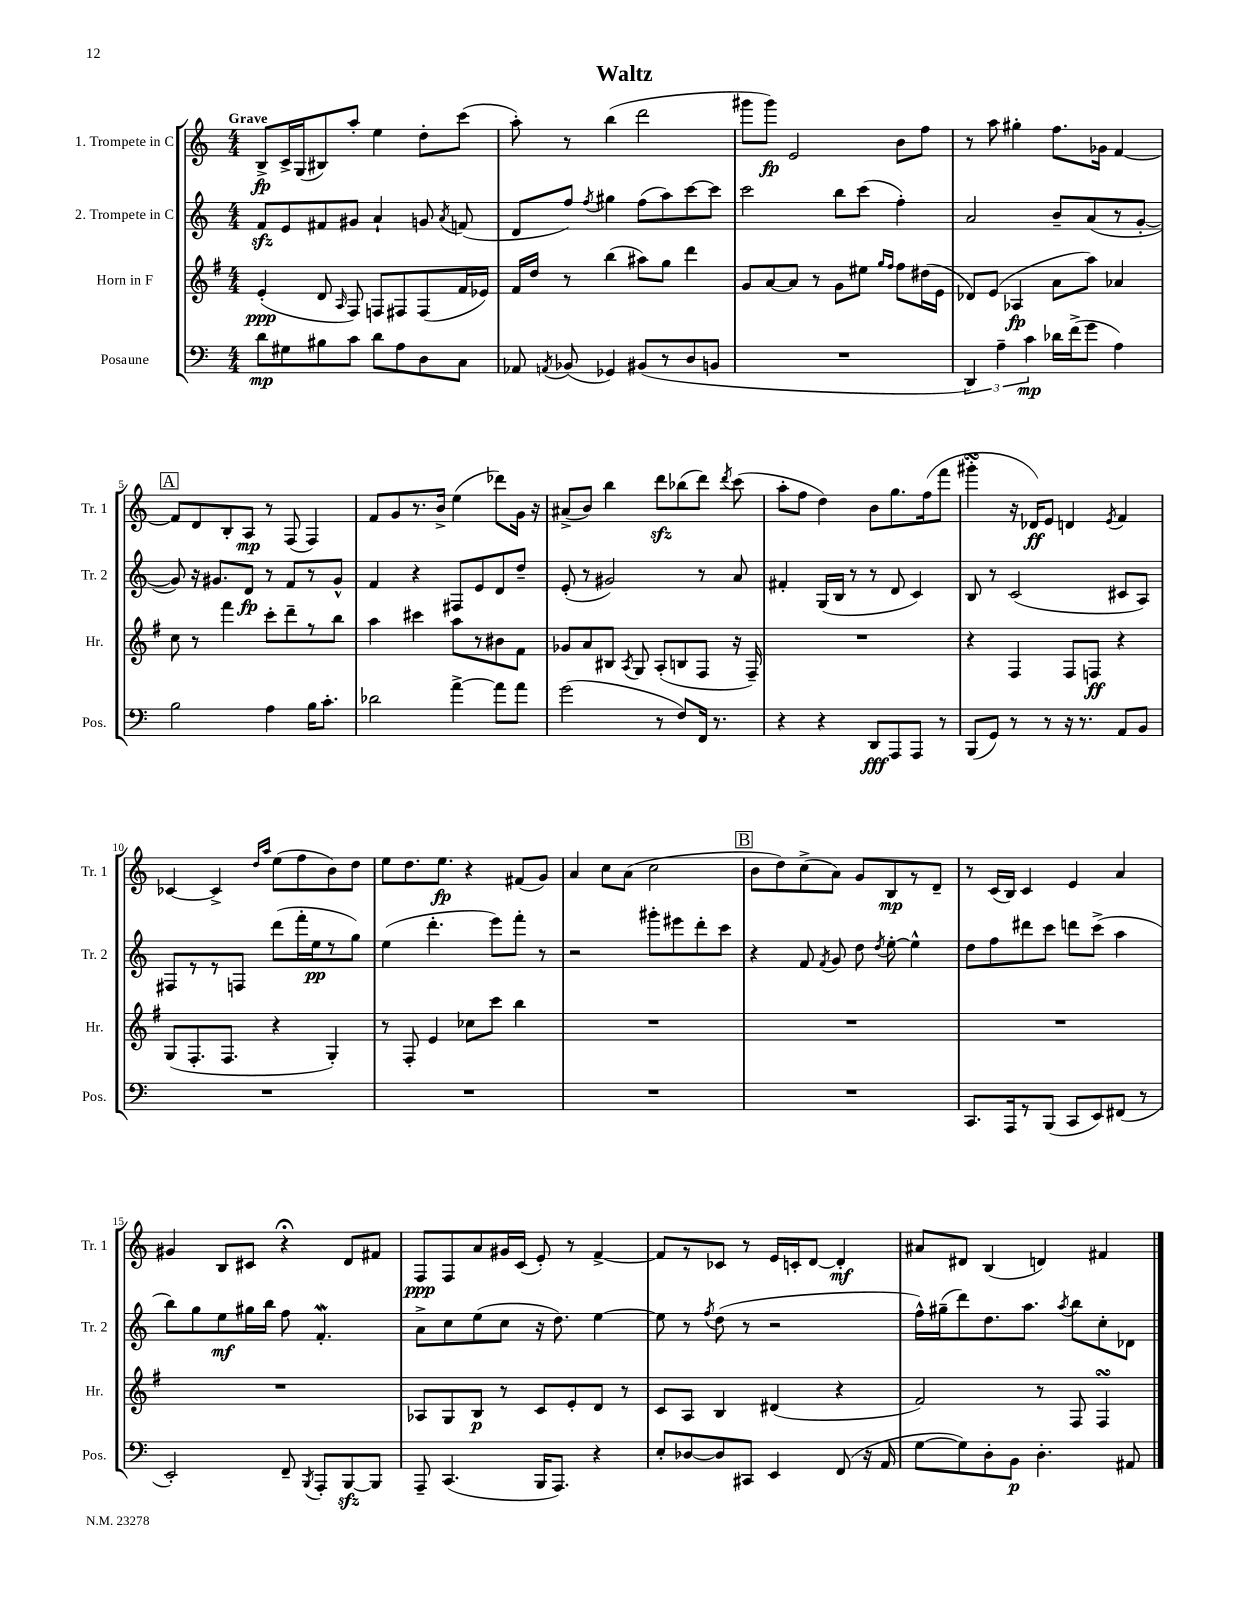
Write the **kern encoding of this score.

**kern	**kern	**kern	**kern
*staff4	*staff3	*staff2	*staff1
*clefF4	*clefG2	*clefG2	*clefG2
*k[]	*k[f#]	*k[]	*k[]
*M4/4	*M4/4	*M4/4	*M4/4
8d\L	(4e'/	8f/L	8B^/L
8G#\	.	8e/	16c^/L
.	.	.	(16G/J
8B#\	8d/	8f#/	8B#/)
.	16qqA/	.	.
8c\J	8F#/)	8g#/J	8aa'/J
8d\L	8F/L	4a`/	4ee\
8A\	8F#/	.	.
8D\	(8F#/	8g/	8dd'\L
.	.	8qa/	.
8C\J	16f#/L	(8f/	(8ccc\J
.	16e-/JJ)	.	.
=	=	=	=
8AA-/	16f#/LL	8d/L	8aa'\)
.	16dd/JJ	.	.
8qAA/	.	.	.
(8BB-/	8r	8ff/J)	8r
.	.	8qff/	.
4GG-/)	(4bb\	4gg#\	(4bb\
(8BB#/L	8aa#\L)	(8ff\L	2ddd\
8r	8gg\J	8aa\)	.
8D/	4ddd\	[8ccc\	.
8BB/J	.	8ccc\]J	.
=	=	=	=
1r	8g/L	2ccc\	8ggg#\L
.	[8a/	.	8ggg#\J)
.	8a/]J	.	2e/
.	8r	.	.
.	8g\L	8bb\L	.
.	8ee#\J	(8ccc\J	.
.	16qqgg/LL	.	.
.	16qqff#/JJ	.	.
.	8ff#\L	4ff'\)	8b\L
.	(16dd#\L	.	8ff\J
.	16e\JJ	.	.
=	=	=	=
6DD/)	8d-/L)	2a/	8r
.	(8e/J	.	8aa\
6A~\	.	.	.
.	4A-/	.	4gg#'\
6c\	.	.	.
16d-\LL	8a\L	8b~/L	8.ff\L
(16f^\J	.	.	.
8g\J	8aa\J)	(8a/	.
.	.	.	16g-\Jk
4A\)	4a-/	8r	[4f/
.	.	[8g'/J	.
=	=	=	=
2B\	8cc\	8g/])	8f/]L
.	8r	16r	8d/
.	.	8.g#/L	.
.	4fff#\	.	8B'/
.	.	8d/J	8A/J
4A\	8ccc'\L	8r	8r
.	8ddd~\	8f/L	(8F/
16B\LK	8r	8r	4F/)
8.c'\J	.	.	.
.	8bb\J	8g#^^/J	.
=	=	=	=
2d-\	4aa\	4f/	8f/L
.	.	.	8g/
.	4ccc#\	4r	8.r
.	.	.	16b^/Jk
[4a^\	8aa\L	8F#/L	(4ee\
.	8r	8e/	.
8a\]L	8b#\	8d/	8ddd-\L)
8a\J	8f#\J	8dd~/J	16g\Jk
.	.	.	16r
=	=	=	=
(2g\	8g-/L	(8e'/	(8a#^/L
.	8a/	8r	8b/J)
.	8B#/J	2g#/)	4bb\
.	8qA/	.	.
.	8G/	.	.
8r	(8A'/L	.	8ddd\L
8F/L)	8B/	.	(8bb-\
16FF/Jk	8F#/J	8r	8ddd\J)
8.r	.	.	.
.	.	.	8qddd/
.	16r	8a/	(8ccc\
.	16F#~/)	.	.
=	=	=	=
4r	1r	4f#'/	8aa'\L
.	.	.	8ff\J
4r	.	(16G/LL	4dd\)
.	.	16B/JJ	.
.	.	8r	.
8DD/L	.	8r	8b\L
8AAA/	.	8d/	8.gg\
8AAA/J	.	4c/)	.
.	.	.	(16ff\k
8r	.	.	8fff\J
=	=	=	=
(8BBB/L	4r	8B/	4ggg#'\
8GG/J)	.	8r	.
8r	4F#/	(2c/	16r
.	.	.	16d-/LK)
8r	.	.	8e/J
16r	8F#/L	.	4d/
8.r	.	.	.
.	8F/J	.	.
.	.	.	8qe/
8AA/L	4r	8c#/L	4f/
8BB/J	.	8A/J)	.
=	=	=	=
1r	(8G/L	8F#/L	[4c-/
.	8.F#'/	8r	.
.	.	8r	4c-^/]
.	8.F#/J	.	.
.	.	8F/J	.
.	.	.	16qqdd/LL
.	.	.	16qqaa/JJ
.	4r	(8ddd\L	(8ee\L
.	.	16fff'\L	8ff\
.	.	16ee\J	.
.	4G'/)	8r	8b\)
.	.	8gg\J)	8dd\J
=	=	=	=
1r	8r	(4ee\	8ee\L
.	8F#'/	.	8.dd\
.	4e/	4.ddd'\	.
.	.	.	8.ee\J
.	8cc-\L	.	4r
.	8ccc\J	8eee\L)	.
.	4bb\	8fff'\J	(8f#/L
.	.	8r	8g/J)
=	=	=	=
1r	1r	2r	4a/
.	.	.	8cc\L
.	.	.	(8a\J
.	.	8ggg#'\L	2cc\
.	.	8eee#\	.
.	.	8ddd'\	.
.	.	8ccc\J	.
=	=	=	=
1r	1r	4r	8b\L
.	.	.	8dd\)
.	.	8f/	(8cc^\
.	.	8qf/	.
.	.	8g/	8a\J)
.	.	8dd\	8g/L
.	.	8qdd/	.
.	.	[8ee'\	8B/
.	.	4ee^^\]	8r
.	.	.	8d~/J
=	=	=	=
8.CC/L	1r	8dd\L	8r
.	.	8ff\	(16c/LL
16AAA/k	.	.	16B/JJ)
8r	.	8ddd#\	4c/
(8BBB/J	.	8ccc\J	.
8CC/L	.	8ddd\L	4e/
8EE/)	.	(8ccc^\J	.
(8FF#/J	.	4aa\	4a/
8r	.	.	.
=	=	=	=
2EE'/)	1r	8bb\L)	4g#/
.	.	8gg\	.
.	.	8ee\	8B/L
.	.	16gg#\L	8c#/J
.	.	16bb\JJ	.
8FF~/	.	8ff\	4r;
8qBBB/	.	.	.
8AAA'/L	.	4.f'/	.
[8BBB/	.	.	8d/L
8BBB/]J	.	.	8f#/J
=	=	=	=
8AAA~/	8A-/L	8a^\L	8F/L
(4.CC/	8G/	8cc\	8F/
.	8B/J	(8ee\	8a/
.	8r	8cc\J	16g#/L
.	.	.	(16c/JJ
16BBB/LK	8c/L	16r	8e'/)
8.AAA/J)	.	8.dd\)	.
.	8e'/	.	8r
4r	8d/J	[4ee\	[4f^/
.	8r	.	.
=	=	=	=
8E'/L	8c/L	8ee\]	8f/]L
[8D-/	8A/J	8r	8r
.	.	8qff/	.
8D-/]	4B/	(8dd\	8c-/J
8CC#/J	.	8r	8r
4EE/	(4d#/	2r	16e/LL
.	.	.	16c'/J
.	.	.	[8d/J
(8FF/	4r	.	4d'/]
16r	.	.	.
16AA/	.	.	.
=	=	=	=
[8G\L	2f#/)	16ff^^\LL)	8a#/L
.	.	(16gg#~\J	.
8G\])	.	8ddd\)	8d#/J
8D'\	.	8.dd\	(4B/
8BB\J	.	.	.
.	.	8.aa\J	.
4.D'\	8r	.	4d/)
.	.	8qaa/	.
.	8F#/	8bb\L	.
.	4F#/	8cc'\	4f#/
8AA#/	.	8d-\J	.
==	==	==	==
*-	*-	*-	*-
